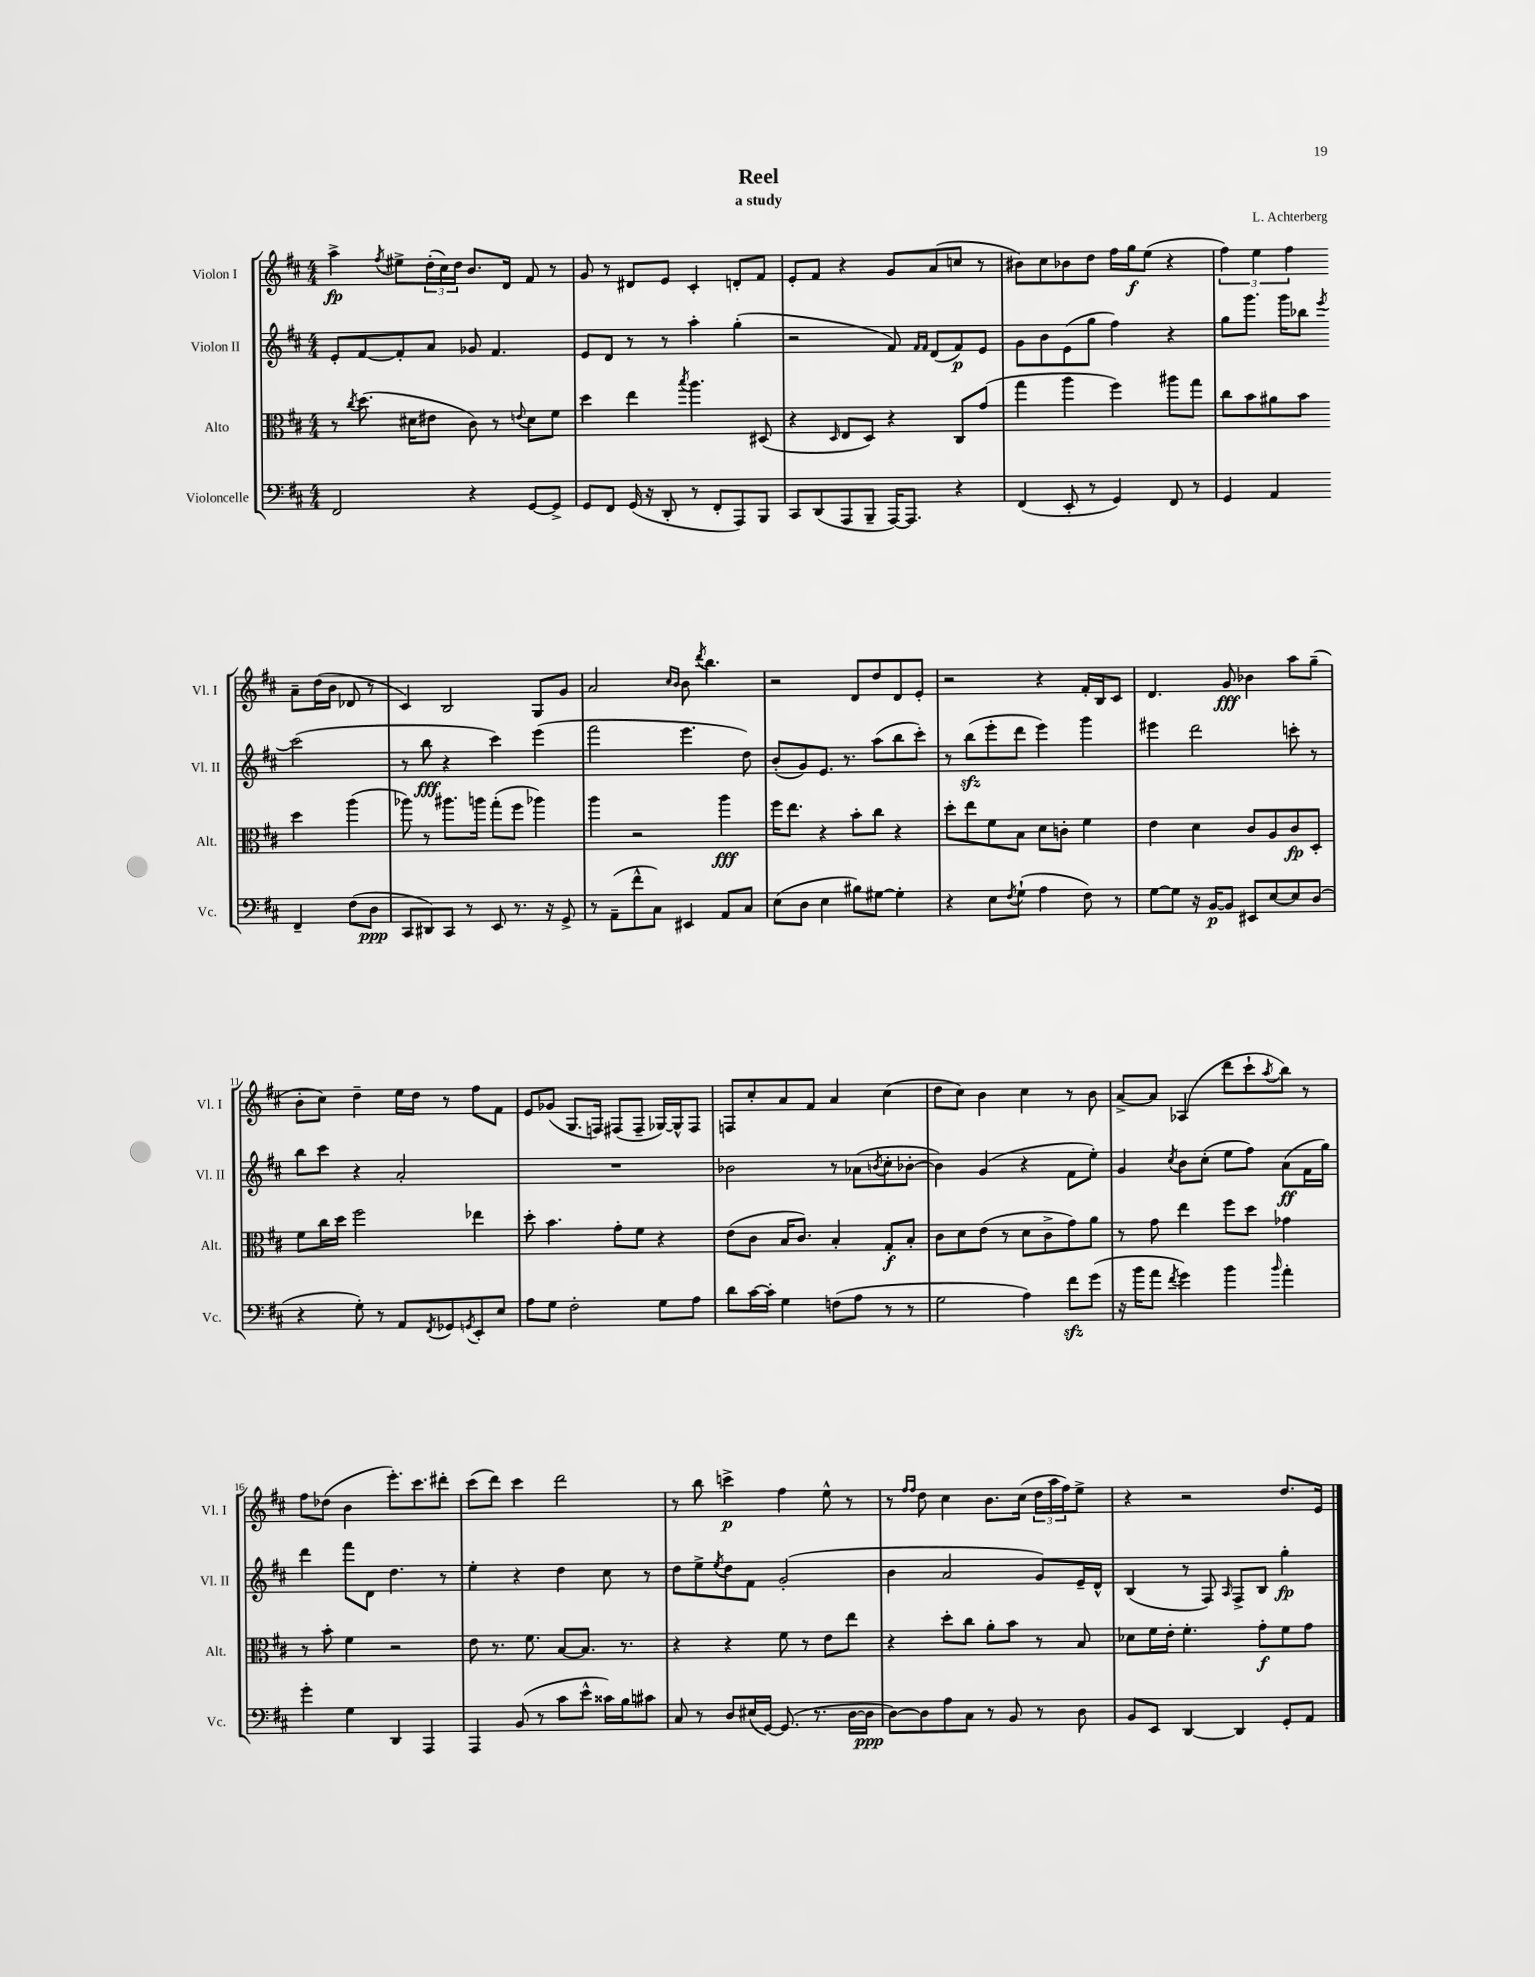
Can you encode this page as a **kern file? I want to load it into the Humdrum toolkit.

**kern	**kern	**kern	**kern
*staff4	*staff3	*staff2	*staff1
*clefF4	*clefC3	*clefG2	*clefG2
*k[f#c#]	*k[f#c#]	*k[f#c#]	*k[f#c#]
*M4/4	*M4/4	*M4/4	*M4/4
2FF#/	8r	8e'/L	4aa^\
.	8qcc#/	.	.
.	(8.dd\	[8f#/	.
.	.	.	8qff#/
.	.	8f#'/]	8ee#^\L
.	16d#\LK	.	.
.	8e#\J	8a/J	(24dd'\L
.	.	.	24cc#\)
.	.	.	24dd\JJ
4r	8c#\)	8g-/	8.b/L
.	8r	4.f#/	.
.	.	.	16d/Jk
.	8qqe/	.	.
[8GG/L	8d#\L	.	8f#/
8GG^/]J	8f#\J	.	8r
=	=	=	=
8GG/L	4dd\	8e/L	8g/
8FF#/J	.	8d/J	8r
(16GG/	4ee\	8r	8d#/L
16r	.	.	.
8DD'/	.	8r	8e/J
.	8qbb/	.	.
8r	4.aa\	4aa'\	4c#'/
8FF#'/L	.	.	.
8AAA/)	.	(4gg'\	8d'/L
8BBB/J	(8D#/	.	8f#/J
=	=	=	=
8CC#/L	4r	2r	8e'/L
(8DD/	.	.	8f#/J
.	16qqD/	.	.
8AAA/	8E/L	.	4r
8BBB~/J	8D/J)	.	.
[16AAA/LK)	4r	8f#/)	8g/L
8.AAA/]J	.	.	.
.	.	16qqf#/LL	.
.	.	16qqf#/JJ	.
.	.	(8d/L	(8a/
4r	8C#/L	8f#/)	8cc/J
.	(8g/J	8e/J	8r
=	=	=	=
(4FF#/	4gg\	8g\L	8b#\L)
.	.	8b\	8cc#\
8EE'/	4aa\	(8e\	8b-\
8r	.	8gg\J	8dd\J
4GG/)	4ff#\)	4ff#\)	16ff#\LL
.	.	.	16gg\J
.	.	.	(8ee\J
8FF#/	8aa#\L	4r	4r
8r	8gg\J	.	.
=	=	=	=
4GG/	8cc#\L	8gg\L	6ff#\)
.	8b\	8.ggg\J	.
.	.	.	6ee\
4AA/	8a#\	.	.
.	.	16ggg\LK	.
.	.	.	6ff#\
.	8b\J	8bb-\J	.
.	.	8qeee/	.
4FF#~/	4dd\	(2ccc#\	8a~\L
.	.	.	(16dd\L
.	.	.	16b\JJ
(8F#\L	(4aa\	.	8d-/
8D\J	.	.	8r
=	=	=	=
8CC#/L	8aa-\)	8r	4c#/)
8DD#/)	8r	8bb\	.
8CC#/J	8.aa#\L	4r	2B/
8r	.	.	.
.	16aa\Jk	.	.
8EE/	(8gg'\L	4ccc#\)	.
8.r	8ff#\J	.	.
.	4aa-\)	(4eee\	8G/L
16r	.	.	.
8GG^/	.	.	8g/J
=	=	=	=
8r	4aa\	2fff#\	2a/
(8AA~\L	.	.	.
8f#^^\	2r	.	.
8C#\J)	.	.	.
.	.	.	16qqcc#/LL
.	.	.	16qqb/JJ
4EE#/	.	4.eee\	8b\
.	.	.	8qddd/
.	.	.	4.bb\
8AA/L	4aa\	.	.
8C#/J	.	8dd\)	.
=	=	=	=
(8E\L	16ff#\LK	(8b'/L	2r
.	8.ee\J	.	.
8D\J	.	8g/)	.
4E\	4r	8.e/J	.
.	.	8.r	.
8B#\L)	8b'\L	.	8d/L
[8G#\J	8cc#\J	(8aa\L	8dd/
4G#'\]	4r	8bb\	8d/
.	.	8ccc#'\J)	8e'/J
=	=	=	=
4r	8dd'\L	8r	2r
.	8ee\	(8bb\L	.
8E\L	8f#\	8eee'\	.
8qF#/	.	.	.
(8G`\J	8B\J	8ddd\J	.
4A\	8d\L	4eee\)	4r
.	8c'\J	.	.
8F#\)	4f#\	4ggg\	16f#'/LL
.	.	.	16B/J
8r	.	.	8c#/J
=	=	=	=
[8G\L	4e\	4eee#\	4.d/
8G\]J	.	.	.
16r	4d\	2ddd\	.
[16BB/LK	.	.	.
8BB/]J	.	.	8g/
8EE#/L	8c#/L	.	4b-\
[8E/	8A/	.	.
8E/]	8c#/	8ccc'\	8aa\L
(8D/J	8D'/J	8r	(8gg~\J
=	=	=	=
4r	8f#\L	8bb\L	8b'\L
.	16cc#\L	8ccc#\J	8cc#\J)
.	16dd\JJ	.	.
8G'\)	2ff#\	4r	4dd~\
8r	.	.	.
8AA/L	.	2a'/	16ee\LL
.	.	.	16dd\JJ
8qFF#/	.	.	.
8GG-/	.	.	8r
8qGG/	.	.	.
8EE'/	4ee-\	.	8ff#\L
8E/J	.	.	8f#\J
=	=	=	=
8A\L	8dd'\	1r	8e/L
8G\J	4.b\	.	(8g-/J
2F#'\	.	.	8.G/L
.	.	.	16F/Jk)
.	8g'\L	.	(8F#/L
.	8f#\J	.	8F#~/J
8G\L	4r	.	[16G-/LL)
.	.	.	16G-^^/]J
8A\J	.	.	8F#/J
=	=	=	=
8d\L	(8e\L	2b-\	8F/L
[16c#\L	8c#\J	.	8cc#'/
16c#'\]JJ	.	.	.
4G\	16B/LK	.	8a/
.	8.c#/J)	.	.
.	.	.	8f#/J
(8F\L	4B'/	8r	4a/
8A\J	.	(8a-\L	.
.	.	8qb/	.
8r	8G'/L	8cc#'\	(4cc#\
8r	8B'/J	[8b-'\J	.
=	=	=	=
2G\	8c#\L	4b-\])	8dd\L
.	8d\	.	8cc#\J)
.	(8e\J	(4g/	4b\
.	8r	.	.
4A\)	8d\L	4r	4cc#\
.	8c#^\	.	.
8f#\L	8g\)	8f#\L	8r
(8g\J	8a\J	8ee'\J)	8b\
=	=	=	=
16r	8r	4g/	[8a^/L
16b\LK	.	.	.
8a\J	8g\	.	8a/]J
8qf#/	.	8qcc#/	.
4g\)	4ee\	8b\L	(4A-/
.	.	(8cc#'\J	.
4b\	8ff#\L	8ee\L	8ddd\L
.	8dd\J	8ff#\J)	8ccc#`\
16qqb/	.	.	8qaa/
4a'\	4g-\	(8a\L	8bb\J)
.	.	16f#\L	8r
.	.	16gg\JJ)	.
=	=	=	=
4g'\	8r	4ddd\	8ff#\L
.	8b'\	.	(8dd-\J
4G\	4f#\	8fff#\L	4b\
.	.	8d\J	.
4DD/	2r	4.dd\	8.eee'\L)
.	.	.	8.ccc#\
4AAA/	.	.	.
.	.	8r	8ddd#'\J
=	=	=	=
4AAA/	8e\	4ee'\	(8ccc#\L
.	8.r	.	8ddd\J)
(8BB/	.	4r	4ccc#\
.	8.f#\	.	.
8r	.	.	.
8c#\L	[8B/L	4dd\	2ddd\
8e^^\J	8.B/]J	.	.
16c##\LL)	.	8cc#\	.
16B\J	8.r	.	.
8c#\J	.	8r	.
=	=	=	=
8C#/	4r	8dd\L	8r
8r	.	8ee^\	8bb\
.	.	8qee/	.
8D/L	4r	8dd\	4ccc^\
(16E#/L	.	8f#\J	.
[16GG/JJ)	.	.	.
(8.GG/]	8f#\	(2g'/	4ff#\
.	8r	.	.
8.r	.	.	.
.	8e\L	.	8ee^^\
[16D\LL	8ee\J	.	8r
16D\]JJ	.	.	.
=	=	=	=
[8D\L)	4r	4b\	8r
.	.	.	16qqff#/LL
.	.	.	16qqff#/JJ
8D\]	.	.	8dd\
8A\	8dd'\L	2a/	4cc#\
8C#\J	8cc#\J	.	.
8r	8a'\L	.	8.b\L
8BB/	8b\J	.	.
.	.	.	(16cc#\Jk
8r	8r	8g/L)	24dd\LL
.	.	.	24aa\
.	.	.	24ff#\J)
8D\	8B/	16e~/L	8ee^\J
.	.	16d^^/JJ	.
=	=	=	=
8BB/L	8d-\L	(4B/	4r
8EE/J	16f#\L	.	.
.	16e'\JJ	.	.
[4DD/	4.f#'\	8r	2r
.	.	8F#/)	.
.	.	16qqA/	.
4DD/]	.	8F#^/L	.
.	8g'\L	8B/J	.
8GG'/L	8f#\	4gg'\	8.dd/L
8AA/J	8g\J	.	.
.	.	.	16e/Jk
==	==	==	==
*-	*-	*-	*-
